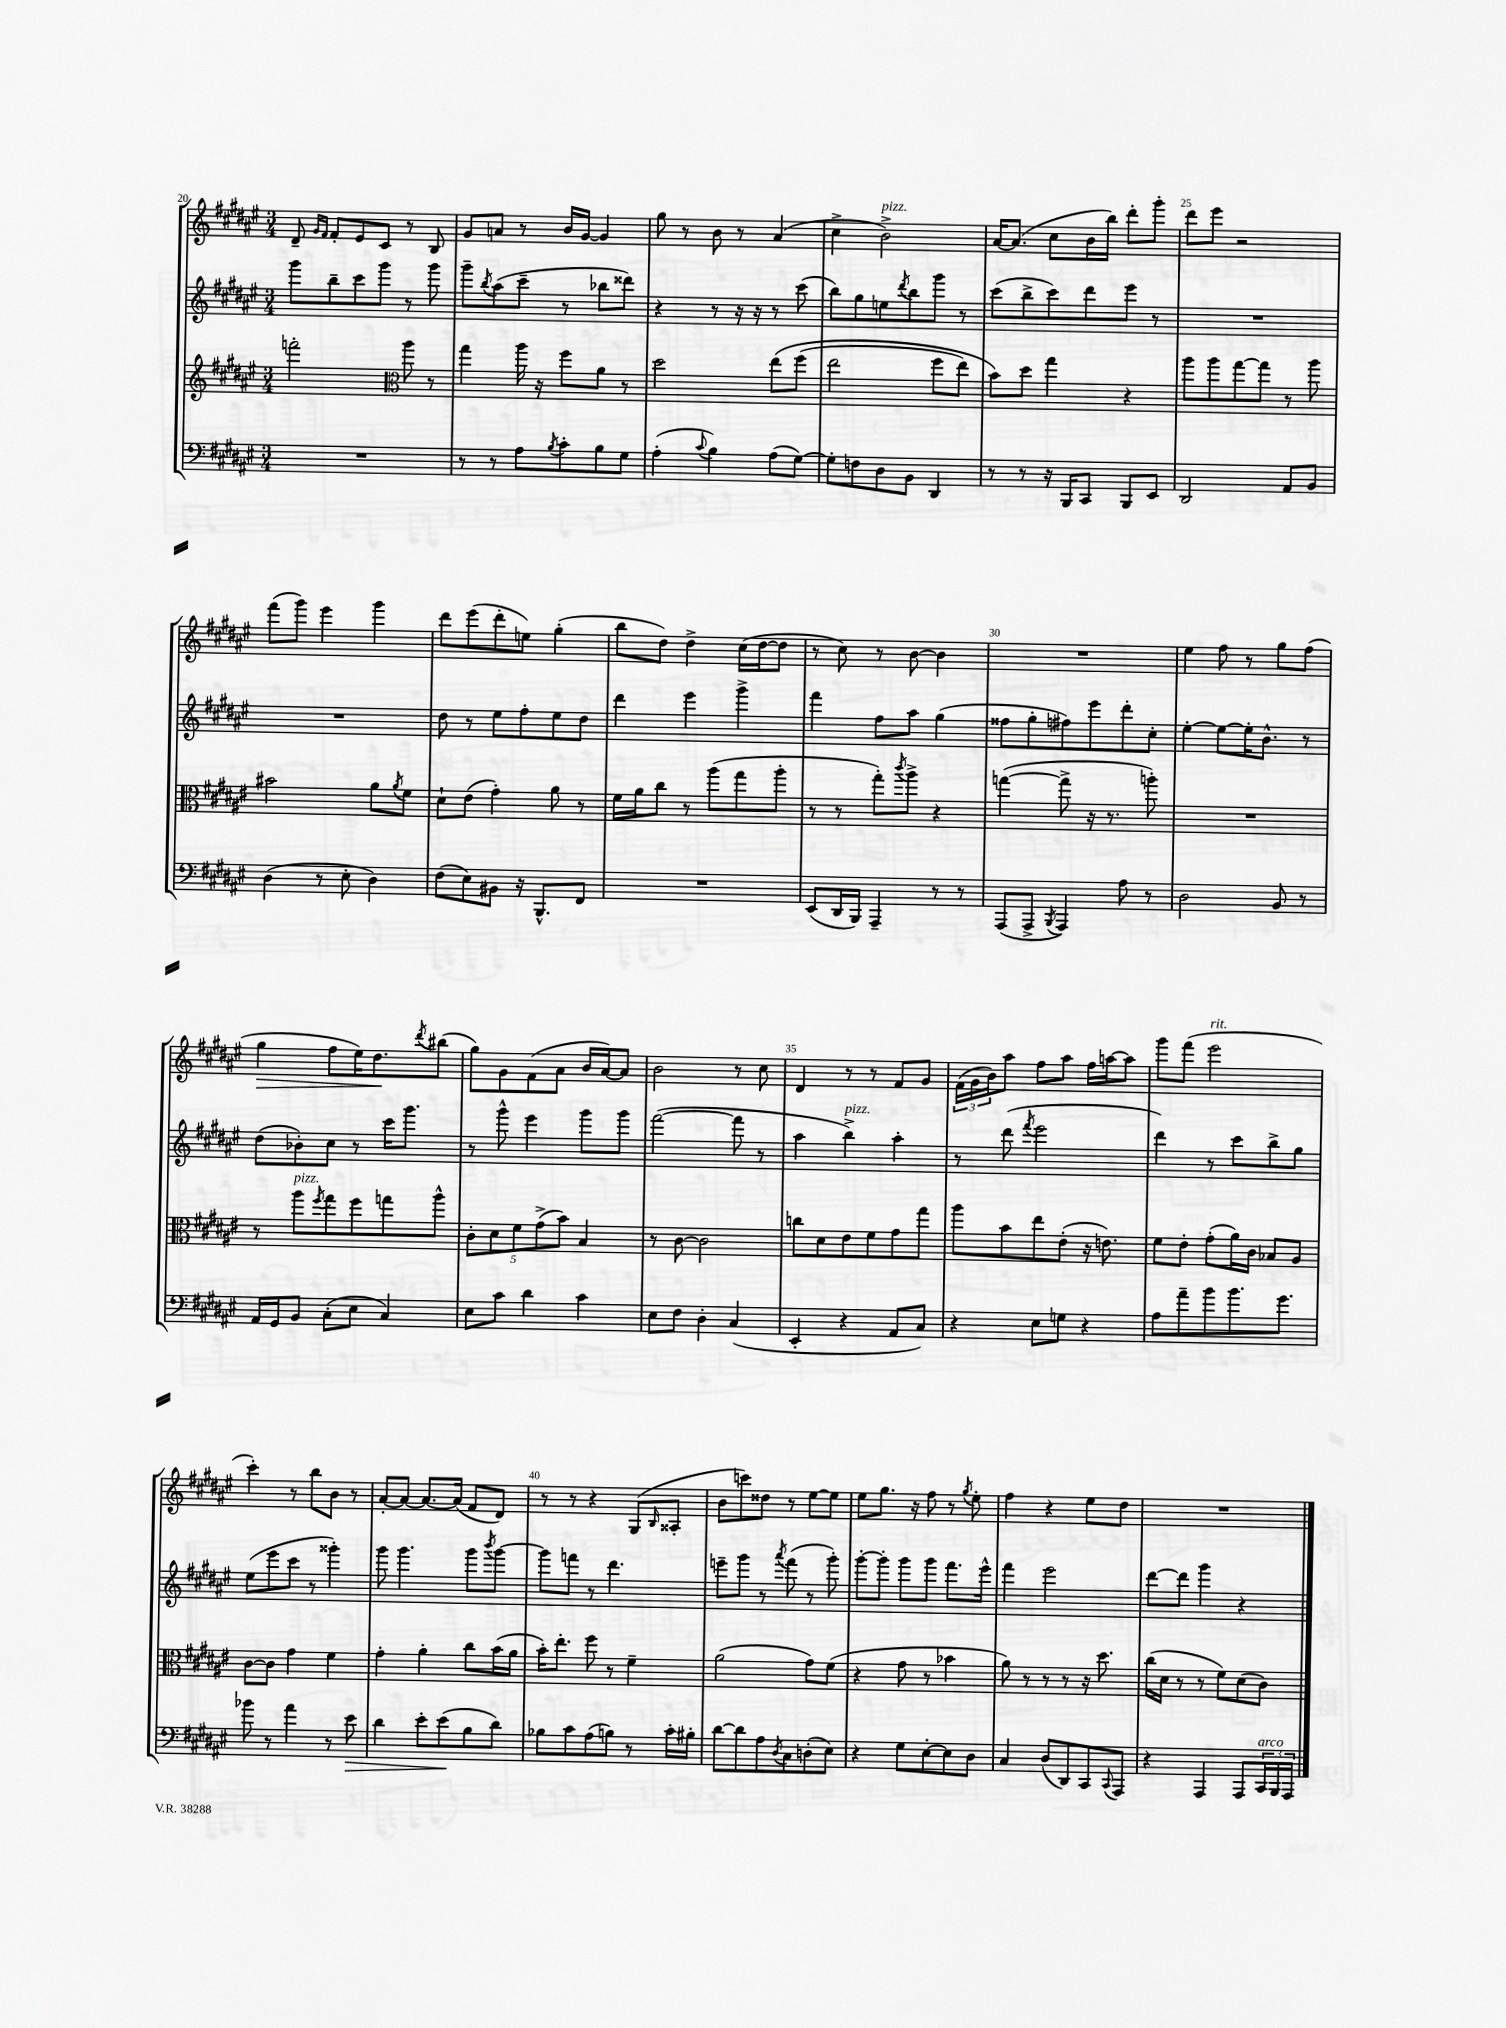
<<
\new StaffGroup <<
\new Staff = "s0" {
    \clef treble \key fis \major \numericTimeSignature \time 3/4
    dis'8-- \grace { gis'16 fis'16 } fis'8-. eis'8 cis'8 r8 b8 |
    gis'8 a'8 r8 b'16 gis'16~ gis'4 |
    gis''8 r8 b'8 r8 ais'4( |
    cis''4-> b'2->^\markup { \italic "pizz." }) |
    ais'16~ ais'8.( cis''8 b'16 b''16) dis'''8-. gis'''8-. |
    dis'''8 eis'''8 r2 |
    fis'''8( gis'''8) eis'''4 gis'''4 |
    dis'''8 eis'''8( dis'''8-. e''8) gis''4-.( |
    b''8 dis''8) dis''4-> cis''16( dis''16~ dis''8 |
    r8 cis''8) r8 b'8~ b'4 |
    R2. |
    eis''4 fis''8 r8 gis''8 fis''8( |
    gis''4\> fis''8 eis''16) dis''8.\! \acciaccatura { dis'''8 } bis''8( |
    gis''8) gis'8 fis'8( ais'8 b'16 ais'16~) ais'8 |
    b'2 r8 cis''8 |
    dis'4 r8 r8 fis'8 gis'8 |
    \tuplet 3/2 { fis'16( gis'16 b'16) } ais''8 fis''8 ais''8 fis''16 a''16~ a''8 |
    gis'''8 fis'''8( eis'''2^\markup { \italic "rit." } |
    cis'''4-.) r8 b''8 b'8 r8 |
    ais'8~-. ais'8~ ais'8.~ ais'16( fis'8 dis'8) |
    r8 r8 r4 gis8( \grace { b16 } aisis8-. |
    b'8 c'''8) disis''8 r8 eis''8~ eis''8 |
    eis''8 gis''8. r16 fis''8 r8 \acciaccatura { gis''8 } eis''8-. |
    fis''4 r4 eis''8 dis''8 |
    R2. \bar "|." |
}
\new Staff = "s1" {
    \clef treble \key fis \major \numericTimeSignature \time 3/4
    gis'''8 b''8-- cis'''8 gis'''8 r8 gis'''8 |
    gis'''8-- \acciaccatura { b''8 } ais''8( cis'''8-- r8 bes''8 disis'''8) |
    r4 r8 r16 r16 r8 cis'''8( |
    b''8) gis''8 e''8 \acciaccatura { dis'''8 } b''8 gis'''8 r8 |
    cis'''8( b''8-> cis'''8) dis'''8 eis'''8 r8 |
    R2. |
    R2. |
    dis''8 r8 eis''8 fis''8-. eis''8 dis''8 |
    dis'''4 eis'''4 gis'''4-> |
    fis'''4 fis''8 ais''8 gis''4( |
    fisis''8 gis''8-. fis''8) eis'''8 dis'''8-. cis''8-. |
    eis''4~-. eis''8~ eis''16-. b'8.-^ r8 |
    dis''8( bes'8-.) cis''8 r8 cis'''16 gis'''8. |
    r8 gis'''8-^ eis'''4 gis'''8 gis'''8 |
    fis'''2~( fis'''8 r8 |
    ais''4 b''4->^\markup { \italic "pizz." }) ais''4-. |
    r8 dis'''8( \acciaccatura { fis'''8 } eis'''2 |
    dis'''4) r8 cis'''8 b''8-> gis''8 |
    eis''8( eis'''8 cis'''8 r8 gisis'''4-.) |
    gis'''8 gis'''4. gis'''8 \acciaccatura { b'''8 } gis'''8~ |
    gis'''8 f'''8 r8 dis'''4. |
    e'''8-- gis'''8 r8 \acciaccatura { ais'''8 } fis'''8( r8 gis'''8-.) |
    gis'''8~-. gis'''8-. gis'''8 gis'''8 fis'''8. eis'''16-^ |
    fis'''4 eis'''2 |
    dis'''8~ dis'''8 gis'''4 r4 \bar "|." |
}
\new Staff = "s2" {
    \clef treble \key fis \major \numericTimeSignature \time 3/4
    f'''2-. \clef alto ais''8 r8 |
    gis''4 ais''16 r16 fis''8 ais'8 r8 |
    dis''2 eis''8\( fis''8( |
    eis''2 fis''8 eis''8) |
    b'8\) dis''8 gis''4 r4 |
    ais''8 ais''8 gis''8~ gis''8 r8 ais''8 |
    bis'2 ais'8 \acciaccatura { ais'8 } fis'8 |
    dis'8-! eis'8( gis'4-.) ais'8 r8 |
    fis'16 ais'16 cis''8 r8 ais''8( gis''8 ais''8-. |
    r8 r8 gis''8-.) \acciaccatura { cis'''8 } ais''8-> r4 |
    g''4~( g''8-> r16 r8. a''8-.) |
    R2. |
    r8 ais''8^\markup { \italic "pizz." } \acciaccatura { fis''8 } gis''8 fis''8 g''8 ais''8-^ |
    \tuplet 5/4 { cis'8-. dis'8 fis'8 gis'8->( b'8) } b4 |
    r8 cis'8~ cis'2 |
    c''8 dis'8 eis'8 fis'8 gis'8 gis''8 |
    ais''8 b'8 eis''8 eis'8-.( r16 e'8.) |
    fis'8 eis'8-. gis'8-.( ais'16) cis'16 bes8 ais8 |
    cis'8~ cis'8 gis'4 fis'4 |
    gis'4-. ais'4-. cis''8 b'16( ais'16 |
    b'16-.) eis''8.-. fis''8 r8 fis'4-- |
    ais'2( gis'8) fis'8( |
    r4 gis'8 r8 bes'4 |
    ais'8) r8 r8 r8 r16 dis''8. |
    cis''16( dis'16 r8 r8 fis'8) dis'8( cis'8) \bar "|." |
}
\new Staff = "s3" {
    \clef bass \key fis \major \numericTimeSignature \time 3/4
    R2. |
    r8 r8 ais8 \acciaccatura { b8 } cis'8-. b8 gis8 |
    ais4-.( \appoggiatura { cis'8 } b4) ais8( gis8~) |
    gis8-. f8 dis8 b,8 dis,4 |
    r8 r8 r16 b,,16 cis,8 b,,8 eis,8 |
    dis,2 ais,8 b,8 |
    dis4( r8 eis8-. dis4) |
    fis8( eis8) bis,8 r16 b,,8.-^ fis,8 |
    R2. |
    eis,8( dis,16 b,,16) ais,,4-- r8 r8 |
    ais,,8( ais,,8-> \acciaccatura { b,,8 } ais,,4) ais8 r8 |
    dis2 b,8 r8 |
    ais,16 gis,16 b,8 cis8-.( eis8 cis4) |
    eis8 cis'8 dis'4 cis'4 |
    eis8 fis8 dis4-. cis4( |
    eis,4-. r4 ais,8 cis8) |
    r4 eis8 g8 r4 |
    ais8 ais'8-- b'8 b'8. gis'8. |
    bes'8 r8 ais'4 r8 eis'8\> |
    dis'4 eis'8-. eis'8\!( b8 dis'8) |
    bes8 cis'8 ais8( b8) r8 cis'16-. bis16-. |
    dis'8~ dis'8 ais8 \acciaccatura { dis8 } cis8 d8-.( eis8) |
    r4 gis8 eis8~-. eis8 dis8 |
    cis4 dis8( dis,8) cis,8 \appoggiatura { cis,8 } ais,,8 |
    r4 ais,,4 ais,,8 \tuplet 3/2 { cis,16^\markup { \italic "arco" } b,,16 ais,,16 } \bar "|." |
}
>>
>>
\layout { \context { \Score currentBarNumber = #20 \override BarNumber.break-visibility = ##(#f #t #t) barNumberVisibility = #(every-nth-bar-number-visible 5) } }
